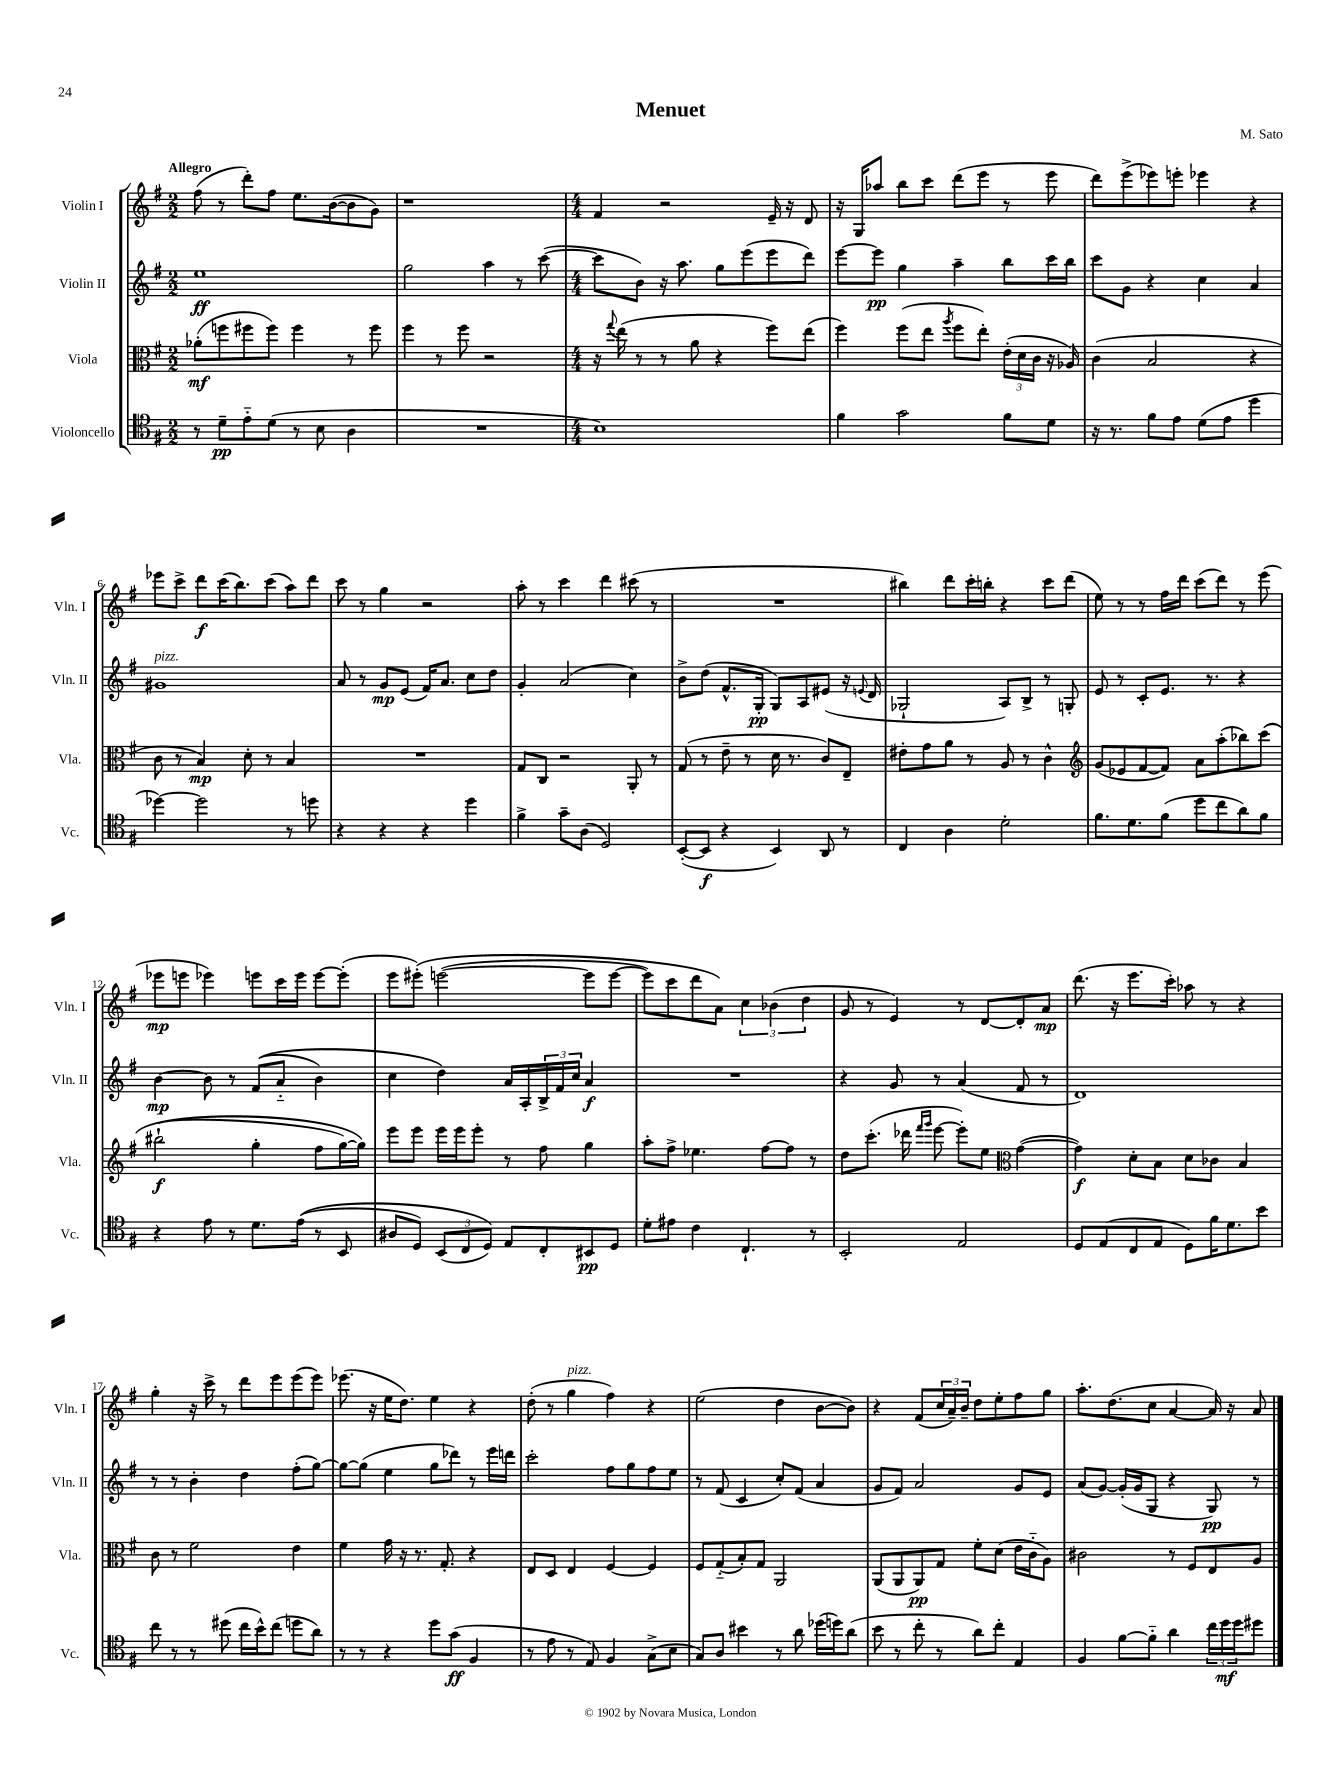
\header { title = "Menuet" composer = "M. Sato" }
<<
\new StaffGroup <<
\new Staff = "s0" \with { instrumentName = "Violin I" shortInstrumentName = "Vln. I" } {
    \clef treble \key g \major \numericTimeSignature \time 2/2 \tempo "Allegro"
    fis''8( r8 d'''8-.) fis''8 e''8. b'16~( b'8 g'8) |
    r1 |
    \numericTimeSignature \time 4/4 fis'4 r2 e'16-- r16 d'8 |
    r16 g16 aes''8 b''8 c'''8 d'''8( e'''8 r8 e'''8 |
    d'''8) e'''8->( ees'''8) e'''8-. ees'''4 r4 |
    ees'''8 c'''8-> d'''8\f c'''16( b''8.) c'''8( a''8) d'''8 |
    c'''8 r8 g''4 r2 |
    a''8-. r8 c'''4 d'''4 cis'''8( r8 |
    R1 |
    bis''4) d'''8 c'''16-. b''16-. r4 c'''8 d'''8( |
    e''8) r8 r8 fis''16 d'''16 c'''8( d'''8) r8 e'''8( |
    ees'''8\mp e'''8 ees'''4) e'''8 c'''16 e'''16 e'''8~ e'''8-.( |
    e'''8 eis'''8-.)\( e'''2~( e'''8 e'''8~ |
    e'''8) c'''8 d'''8 a'8\) \tuplet 3/2 { c''4 bes'4( d''4 } |
    g'8 r8 e'4) r8 d'8~ d'8-. a'8\mp |
    d'''8.( r16 e'''8. c'''16-.) aes''8 r8 r4 |
    g''4-. r16 c'''16-> r8 d'''8 e'''8 e'''8( e'''8) |
    ees'''8.( r16 e''16 d''8.) e''4 r4 |
    d''8-.( r8 g''4^\markup { \italic "pizz." } fis''4) r4 |
    e''2( d''4 b'8~ b'8) |
    r4 fis'8( \tuplet 3/2 { c''16 a'16--) b'16-- } d''8 e''8-. fis''8 g''8 |
    a''8.-. d''8.( c''8 a'4~ a'16) r16 a'8 \bar "|." |
}
\new Staff = "s1" \with { instrumentName = "Violin II" shortInstrumentName = "Vln. II" } {
    \clef treble \key g \major \numericTimeSignature \time 2/2
    e''1\ff |
    g''2 a''4 r8 c'''8~( |
    \numericTimeSignature \time 4/4 c'''8 b'8) r16 a''8. g''8 e'''8( e'''8 d'''8) |
    e'''8~ e'''8\pp g''4 a''4-- b''8 c'''16 b''16 |
    c'''8 g'8 r4 c''4 a'4 |
    gis'1^\markup { \italic "pizz." } |
    a'8 r8 g'8\mp e'8( fis'16) a'8. c''8 d''8 |
    g'4-. a'2( c''4) |
    b'8-> d''8( fis'8.-^ g16-.\pp g8) a8 eis'8( r16 \appoggiatura { e'8 } d'16 |
    ges2-! a8) b8-> r8 g8-. |
    e'8 r8 c'8-. e'8. r8. r4 |
    b'4~\mp b'8 r8 fis'8(\( a'8-_ b'4) |
    c''4 d''4\) a'16 a16-. \tuplet 3/2 { b16-> fis'16 c''16 } a'4\f |
    R1 |
    r4 g'8 r8 a'4( fis'8 r8 |
    d'1) |
    r8 r8 b'4-. d''4 fis''8-.( g''8~) |
    g''8~ g''8( e''4 g''8 des'''8) r8 e'''16 d'''16 |
    c'''2-. fis''8 g''8 fis''8 e''8 |
    r8 fis'8( c'4 c''8-.) fis'8( a'4 |
    g'8 fis'8) a'2 g'8 e'8 |
    a'8( g'8~) g'16-.( g'16 g8 r4 g8\pp) r8 \bar "|." |
}
\new Staff = "s2" \with { instrumentName = "Viola" shortInstrumentName = "Vla." } {
    \clef alto \key g \major \numericTimeSignature \time 2/2
    aes'8-.\mf( f''8 fis''8 fis''8) fis''4 r8 fis''8 |
    fis''4 r8 fis''8 r2 |
    \numericTimeSignature \time 4/4 r16 \appoggiatura { g''8 } e''16( r8 r8 a'8 r4 fis''8) e''8( |
    fis''4) fis''8( e''8 \acciaccatura { a''8 } fis''8 e''8-.) \tuplet 3/2 { e'16-.( d'16 c'16 } r16 aes16) |
    c'4( b2 r4 |
    c'8 r8 b4\mp) d'8-. r8 b4 |
    R1 |
    g8 c8 r2 a,8-. r8 |
    g8( r8 e'8-- r8 d'16 r8. c'8) e8-- |
    eis'8-. g'8 a'8 r8 a8 r8 c'4-^ |
    \clef treble g'8( ees'8 fis'8~ fis'8) a'8 a''8-.( bes''8) c'''8\( |
    bis''2-!\f( g''4-. fis''8 g''16~) g''16\) |
    e'''8 e'''8 e'''16 e'''16 e'''8-. r8 fis''8 g''4 |
    a''8-. fis''8-> ees''4. fis''8~ fis''8 r8 |
    d''8 c'''8.-.( des'''16 \grace { fis'''16 g'''16 } e'''8~ e'''8-.) e''8 \clef alto g'4~( |
    g'4\f) d'8-. b8 d'8 ces'8 b4 |
    c'8 r8 fis'2 e'4 |
    fis'4 g'16 r16 r8. g8.-. r4 |
    e8 d8 e4 fis4~ fis4 |
    fis8 g8-_( b8-.) g8 a,2 |
    a,8( a,8 a,8\pp) g8 fis'8-. d'8( e'16 c'16-_ a8) |
    cis'2 r8 fis8 e8 a8 \bar "|." |
}
\new Staff = "s3" \with { instrumentName = "Violoncello" shortInstrumentName = "Vc." } {
    \clef tenor \key g \major \numericTimeSignature \time 2/2
    r8 d'8--\pp e'8-_ d'8( r8 b8 a4 |
    R1 |
    \numericTimeSignature \time 4/4 b1) |
    fis'4 g'2 fis'8 d'8 |
    r16 r8. fis'8 e'8 d'8( e'8 d''4 |
    des''4~) des''2 r8 d''8 |
    r4 r4 r4 d''4 |
    fis'4-> g'8-- a8( d2) |
    b,8~-.( b,8\f r4 b,4) a,8 r8 |
    c4 a4 d'2-. |
    fis'8. d'8. fis'8( d''8 c''8 a'8) fis'8 |
    r4 e'8 r8 d'8. e'16(\( r8 b,8 |
    ais8 d8) \tuplet 3/2 { b,8( c8 d8)\) } e8 c8-. bis,8\pp d8 |
    d'8-. eis'8 c'4 c4.-! r8 |
    b,2-. e2 |
    d8 e8( c8 e8 d8) fis'16 d'8. b'8 |
    c''8 r8 r8 dis''8( c''16 b'16-^) c''8( d''8 a'8) |
    r8 r8 r4 d''8 g'8\ff( fis4 |
    r8 e'8 r8 e8) fis4 g8->( b8 |
    g8) a8 bis'4 r8 a'8 des''16( d''16) a'8( |
    b'8 r8 c''8-. r8 a'8) c''8-. e4 |
    fis4 fis'8~ fis'8-_ a'4 \tuplet 3/2 { c''16 d''16\mf d''16 } dis''8 \bar "|." |
}
>>
>>
